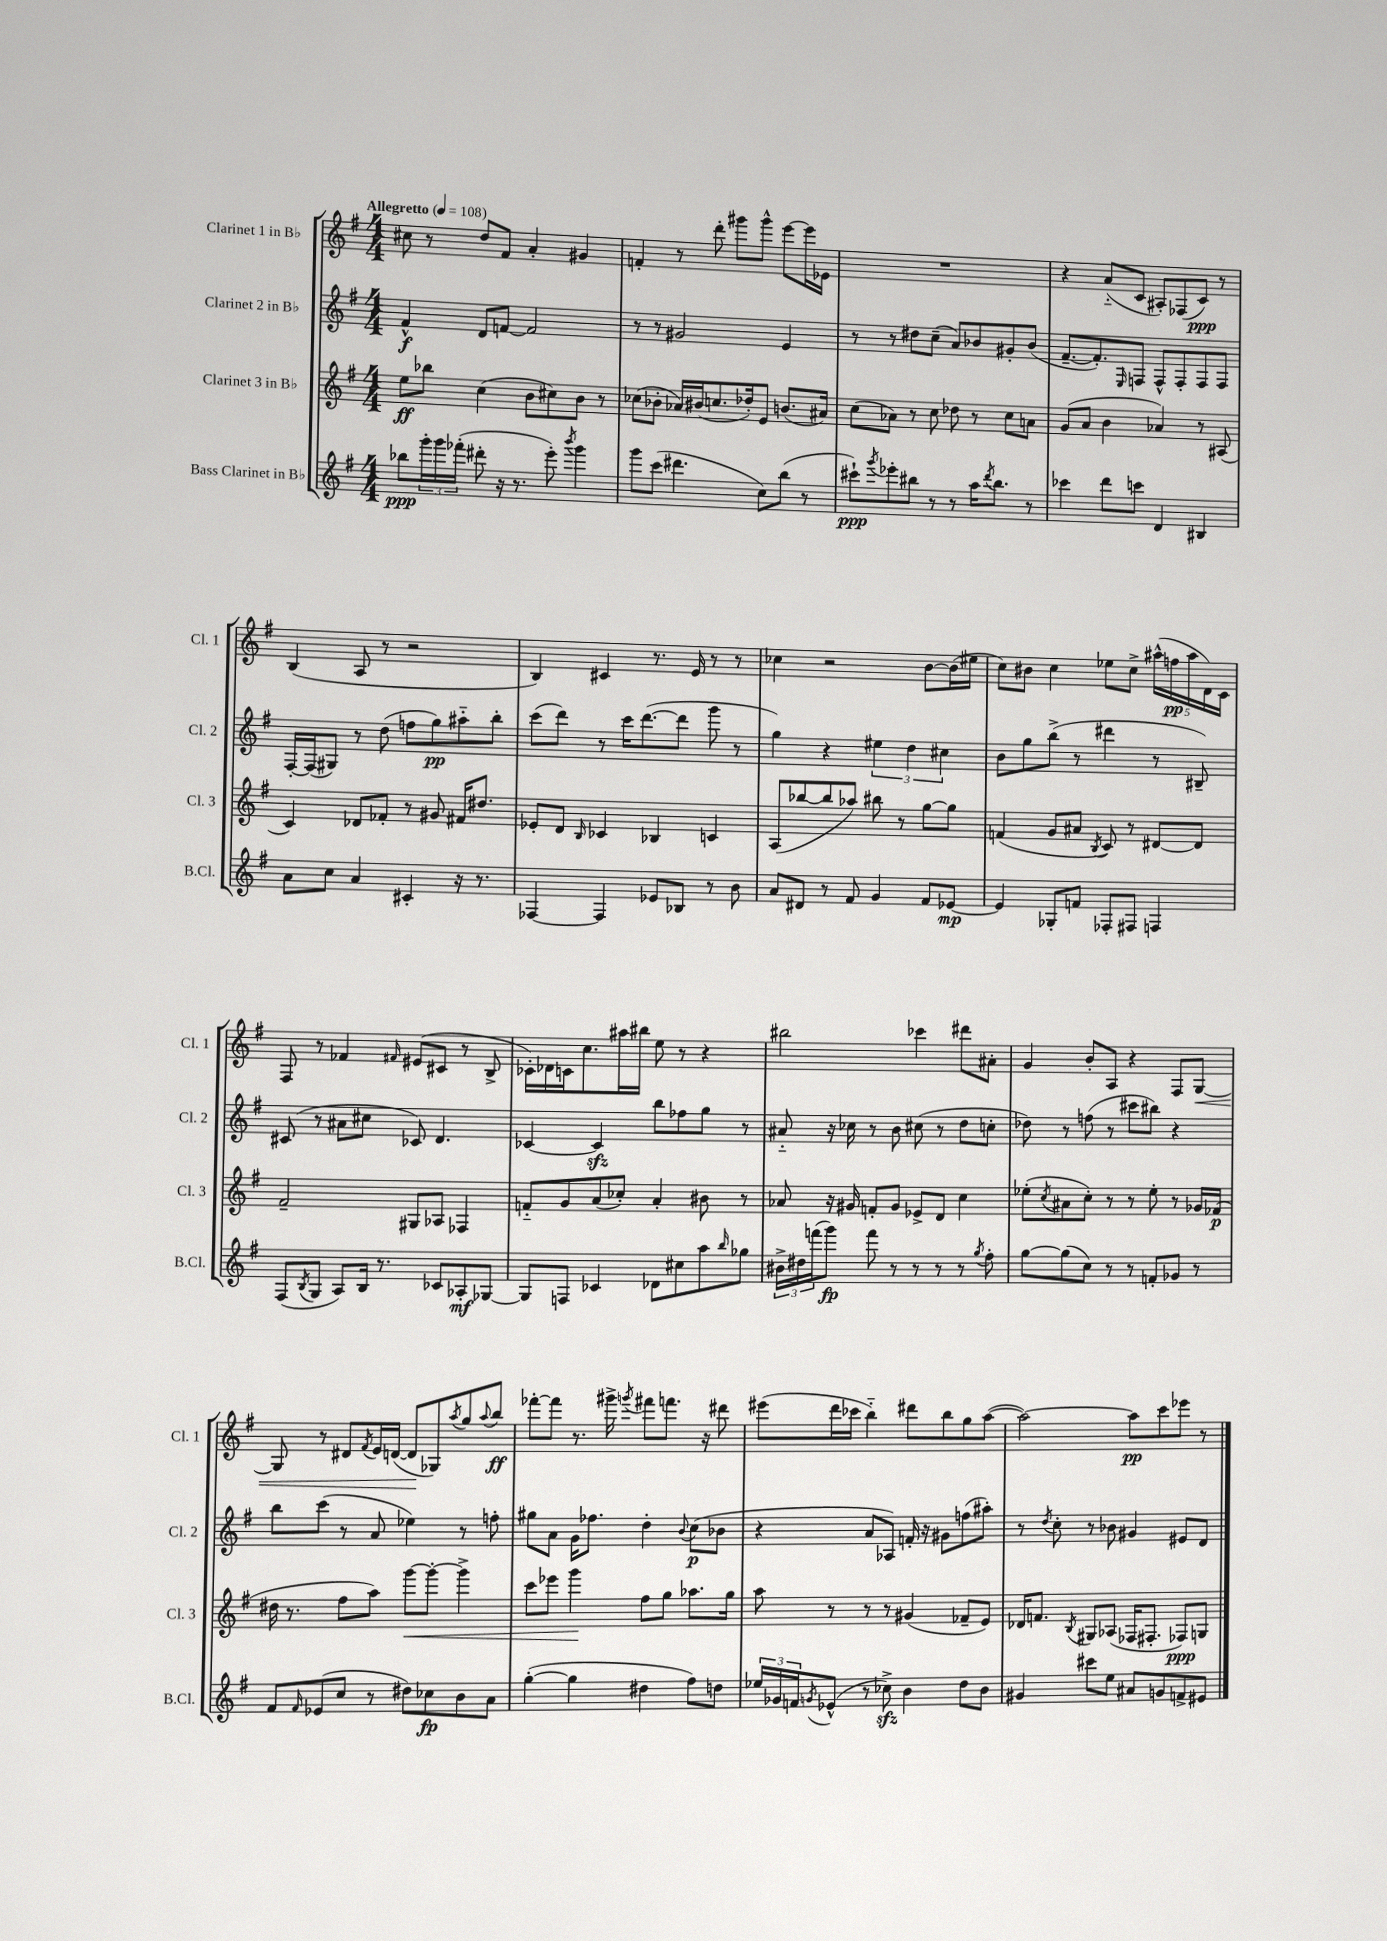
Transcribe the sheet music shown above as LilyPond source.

<<
\new StaffGroup <<
\new Staff = "s0" \with { instrumentName = "Clarinet 1 in Bb" shortInstrumentName = "Cl. 1" } {
    \clef treble \key g \major \numericTimeSignature \time 4/4 \tempo "Allegretto" 4 = 108
    cis''8 r8 d''8 fis'8 a'4-. gis'4 |
    f'4-. r8 d'''8-. gis'''8 gis'''8-^ e'''8~ e'''16 ees'16 |
    R1 |
    r4 a'8-_( c'8 ais8-.) fes8( c'8\ppp) r8 |
    b4( a8 r8 r2 |
    b4) cis'4 r8. e'16 r8 r8 |
    ces''4 r2 b'8~ b'16( eis''16 |
    c''8) bis'8 c''4 ees''8 c''8-> \tuplet 5/4 { ais''16-^( f''16\pp ais''16 d'16) c'16 } |
    fis8 r8 fes'4 \grace { fis'16 } eis'8( cis'8 r8 b8-> |
    ces'16-.) des'16 c'16 c''8. ais''16 bis''16 e''8 r8 r4 |
    bis''2 ces'''4 dis'''8 ais'8-. |
    g'4 b'8-. a8 r4 fis8 g8~\< |
    g8 r8 dis'8 \acciaccatura { fis'8 } e'16 d'16~( d'8\! ges8) \acciaccatura { a''8 } g''8 \appoggiatura { a''8 } b''8\ff |
    fes'''8~-. fes'''8 r8. gis'''16-> \acciaccatura { g'''8 } fis'''8 f'''8. r16 dis'''8 |
    eis'''8( d'''16 ces'''16 b''4-_) dis'''8 b''8 g''8 a''8~( |
    a''2~) a''8\pp c'''8 ees'''8 r8 \bar "|." |
}
\new Staff = "s1" \with { instrumentName = "Clarinet 2 in Bb" shortInstrumentName = "Cl. 2" } {
    \clef treble \key g \major \numericTimeSignature \time 4/4
    fis'4-^\f d'8 f'8~ f'2 |
    r8 r8 gis'2 e'4 |
    r8 r8 dis''8 c''8--( a'8) bes'8 gis'8-. bes'8( |
    fis'8.~-- fis'8.-.) \grace { e16 } f8 f8-^ f8-. f8 f8 |
    fis16~-. fis16( gis8) r8 d''8( f''8 g''8\pp) ais''8-_ b''8-. |
    c'''8( d'''8) r8 c'''16 d'''8.~( d'''8 g'''8 r8 |
    g''4) r4 \tuplet 3/2 { eis''4 d''4 cis''4 } |
    b'8 g''8 b''8->( r8 dis'''4 r8 bis8--) |
    cis'8( r8 ais'8 cis''8 ces'8) d'4. |
    ces'4~ ces'4\sfz b''8 fes''8 g''8 r8 |
    ais'8-_ r16 ces''16 r8 b'8 cis''8( r8 d''8 c''8-. |
    des''8) r8 f''8( r8 cis'''8 bis''8) r4 |
    b''8 c'''8( r8 a'8 ees''4) r8 f''8-. |
    gis''8 a'8 g'16 fes''8. d''4-. \appoggiatura { b'8 } c''8\p( bes'8 |
    r4 a'8 aes8) f'16-. r16 gis'8 f''8( ais''8-.) |
    r8 \acciaccatura { d''8 } c''8-. r8 bes'8 gis'4 eis'8 d'8 \bar "|." |
}
\new Staff = "s2" \with { instrumentName = "Clarinet 3 in Bb" shortInstrumentName = "Cl. 3" } {
    \clef treble \key g \major \numericTimeSignature \time 4/4
    e''8\ff bes''8 c''4( b'8 cis''8) b'8 r8 |
    ces''8( bes'8-. aes'16) bis'16( c''8. des''16-.) e'8 b'8.( ais'16) |
    c''8( aes'8) r8 c''8 des''8 r8 c''8 a'8 |
    g'8( a'8 b'4 aes'4) r8 ais8( |
    c'4) des'8 fes'8-. r8 gis'8 fis'16 dis''8. |
    ees'8-. d'8 \grace { b16 } ces'4 bes4 c'4 |
    a8( bes''8~ bes''8 aes''8) bis''8 r8 g''8~ g''8 |
    f'4( g'8 ais'8 \acciaccatura { b8 } c'8) r8 dis'8~ dis'8 |
    fis'2-- gis8 aes8 fes4 |
    f'8-_ g'8 a'8( ces''8-.) a'4-. bis'8 r8 |
    aes'8 r16 gis'16 f'8-. gis'8 ees'8-> d'8 c''4 |
    ees''8-.( \acciaccatura { c''8 } ais'8 c''8-.) r8 r8 ees''8-. r8 ges'16 fes'16\p( |
    dis''16 r8. fis''8 a''8) g'''8~\< g'''8~-. g'''4-> |
    c'''8 ees'''8 g'''4\! fis''8 g''8 aes''8. g''16 |
    a''8 r8 r8 r8 gis'4( fes'8-- e'8) |
    des'16 f'8. \acciaccatura { b8 } gis8 aes8( fes16 fis8.-. fes8\ppp) g8 \bar "|." |
}
\new Staff = "s3" \with { instrumentName = "Bass Clarinet in Bb" shortInstrumentName = "B.Cl." } {
    \clef treble \key g \major \numericTimeSignature \time 4/4
    bes''8\ppp \tuplet 3/2 { g'''16-. g'''16 fes'''16-.( } dis'''8-. r16 r8. e'''8-.) \acciaccatura { b'''8 } g'''4 |
    g'''8 c'''8( dis'''4. c''8) b''8( r8 |
    cis'''8-!\ppp) \acciaccatura { g'''8 } ees'''8-. bis''8 r8 r8 a''16 \acciaccatura { d'''8 } bis''8. r8 |
    ces'''4 d'''8 c'''8 d'4 bis4 |
    a'8 c''8 a'4 cis'4-. r16 r8. |
    fes4~ fes4 ees'8 bes8 r8 b'8 |
    a'8 dis'8 r8 fis'8 g'4 fis'8 ees'8~\mp |
    ees'4 ges8-. f'8 fes8-. fis8 f4 |
    fis8( \acciaccatura { b8 } g8 a8) b16 r8. ces'8 aes8-.\mf ges8~ |
    ges8 f8 ces'4 des'8 cis''8 a''8 \grace { b''16 } ges''8 |
    \tuplet 3/2 { bis'16-> dis''16 f'''16( } g'''8\fp) f'''8 r8 r8 r8 r8 \acciaccatura { g''8 } fis''8-. |
    g''8~ g''8( c''8) r8 r8 f'8-. ges'8 r8 |
    fis'8 \grace { fis'16 } ees'8( c''8 r8 dis''8) ces''8\fp b'8 a'8 |
    g''4~-.( g''4 dis''4 fis''8) d''8 |
    \tuplet 3/2 { ees''16 ges'16 f'16 } \acciaccatura { g'8 } ees'8-^( r8 ces''8->\sfz) b'4 d''8 b'8 |
    gis'4 cis'''8 e''8 ais'8 g'8 f'8-> eis'8 \bar "|." |
}
>>
>>
\layout { \context { \Score \remove "Bar_number_engraver" } }
